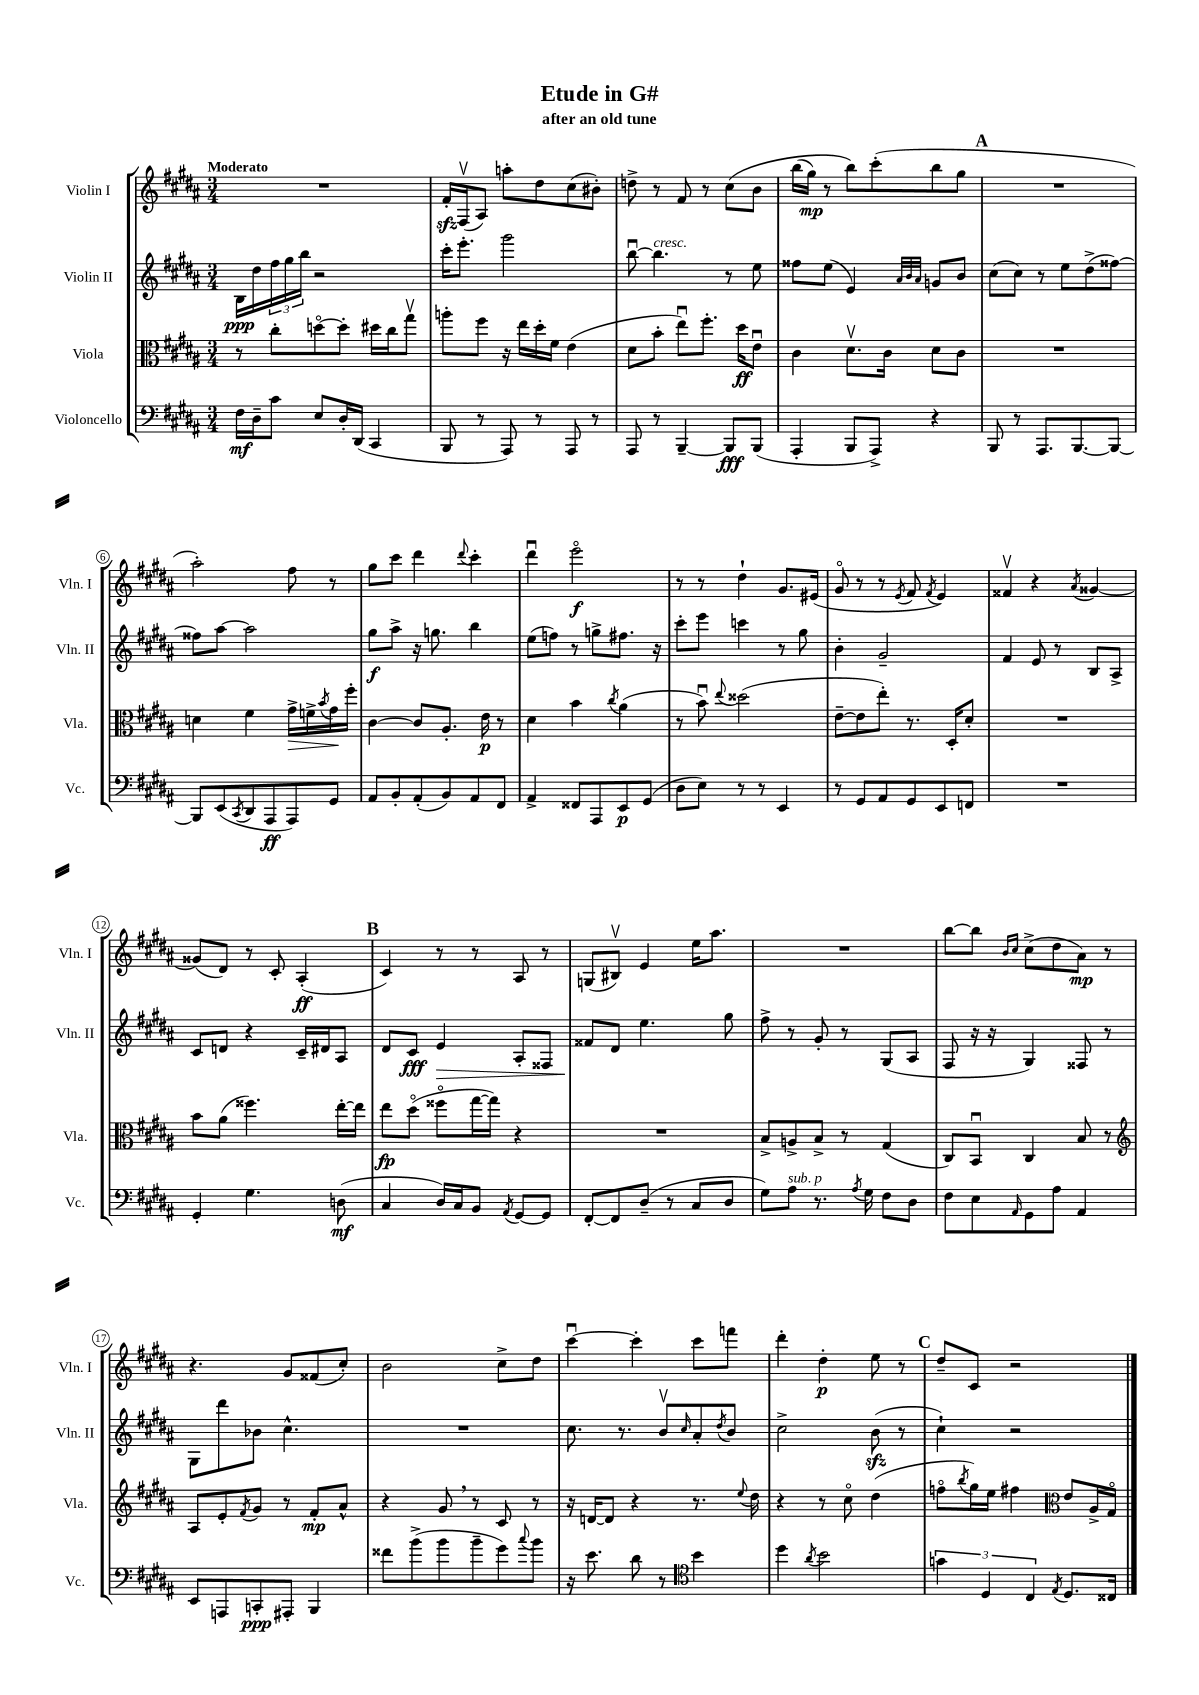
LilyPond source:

\header { title = "Etude in G#" subtitle = "after an old tune" }
<<
\new StaffGroup <<
\new Staff = "s0" \with { instrumentName = "Violin I" shortInstrumentName = "Vln. I" } {
    \clef treble \key b \major \numericTimeSignature \time 3/4 \tempo "Moderato"
    R2. |
    fis'16-.\sfz fis16\upbow( ais8) a''8-. dis''8 cis''8( bis'8-.) |
    d''8-> r8 fis'8 r8 cis''8\( b'8 |
    b''16( gis''16\mp) r8 b''8\) cis'''8-.( b''8 gis''8 |
    \mark \markup { \bold "A" } R2. |
    ais''2-.) fis''8 r8 |
    gis''8 cis'''8 dis'''4 \appoggiatura { dis'''8 } cis'''4-. |
    dis'''4\downbow e'''2\flageolet\f |
    r8 r8 dis''4-! gis'8. eis'16( |
    gis'8\flageolet r8 r8 \acciaccatura { e'8 } fis'8 \acciaccatura { fis'8 } e'4) |
    fisis'4\upbow r4 \acciaccatura { ais'8 } gisis'4~ |
    gisis'8( dis'8) r8 cis'8-. ais4-.\ff( |
    \mark \markup { \bold "B" } cis'4) r8 r8 ais8 r8 |
    g8( bis8\upbow) e'4 e''16 ais''8. |
    R2. |
    b''8~ b''8 \grace { b'16 cis''16 } cis''8->( dis''8 ais'8\mp) r8 |
    r4. gis'8 fisis'8( cis''8-.) |
    b'2 cis''8-> dis''8 |
    cis'''4~\downbow cis'''4-. cis'''8 f'''8 |
    dis'''4-. dis''4-.\p e''8 r8 |
    \mark \markup { \bold "C" } dis''8-- cis'8 r2 \bar "|." |
}
\new Staff = "s1" \with { instrumentName = "Violin II" shortInstrumentName = "Vln. II" } {
    \clef treble \key b \major \numericTimeSignature \time 3/4
    b16\ppp dis''16 \tuplet 3/2 { fis''16 gis''16 b''16 } r2 |
    cis'''16-. e'''8.-. gis'''2 |
    b''8~\downbow b''4.^\markup { \italic "cresc." } r8 e''8 |
    fisis''8 e''8( e'4) \grace { ais'32 b'32 ais'32 } g'8 b'8 |
    \mark \markup { \bold "A" } cis''8( cis''8) r8 e''8 dis''8->( fisis''8~) |
    fisis''8 ais''8~ ais''2 |
    gis''8\f ais''8-> r16 g''8. b''4 |
    e''8( f''8) r8 g''8-> fis''8. r16 |
    cis'''8-. e'''8 c'''4 r8 gis''8 |
    b'4-. gis'2-- |
    fis'4 e'8 r8 b8 ais8-> |
    cis'8 d'8 r4 cis'16-- dis'16 ais8 |
    \mark \markup { \bold "B" } dis'8 cis'8\fff e'4\> ais8-. fisis8 |
    fisis'8\! dis'8 e''4. gis''8 |
    fis''8-> r8 gis'8-. r8 gis8( ais8 |
    fis8 r16 r16 gis4) fisis8 r8 |
    gis8 dis'''8 bes'8 cis''4.-^ |
    R2. |
    cis''8. r8. b'8\upbow \grace { cis''16 } ais'8-. \acciaccatura { dis''8 } b'8 |
    cis''2-> b'8\sfz( r8 |
    \mark \markup { \bold "C" } cis''4-!) r2 \bar "|." |
}
\new Staff = "s2" \with { instrumentName = "Viola" shortInstrumentName = "Vla." } {
    \clef alto \key b \major \numericTimeSignature \time 3/4
    r8 cis''8-. d''8~\flageolet d''8-. dis''16 cis''16 gis''8\upbow |
    a''8-. fis''8 r16 e''16 dis''16-. fis'16 e'4( |
    dis'8 b'8-. e''8\downbow) fis''8.-. dis''16\ff e'8\downbow |
    cis'4 dis'8.\upbow cis'16 dis'8 cis'8 |
    \mark \markup { \bold "A" } R2. |
    d'4 fis'4 gis'16->\> f'16-> \acciaccatura { b'8 } gis'16\! fis''16-. |
    cis'4~ cis'8 ais8.-. e'16\p r8 |
    dis'4 b'4 \acciaccatura { cis''8 } ais'4( |
    r8 b'8\downbow) \appoggiatura { e''8 } disis''2( |
    e'8~-- e'8 e''8-.) r8. dis16-. dis'8-. |
    R2. |
    b'8 ais'8( fisis''4.) e''16~-. e''16 |
    \mark \markup { \bold "B" } e''8\fp dis''8\flageolet( fisis''8\flageolet gis''16~ gis''16) r4 |
    R2. |
    b8-> a8-> b8-> r8 gis4( |
    cis8) b,8\downbow cis4 b8 r8 |
    \clef treble ais8 e'8-. \acciaccatura { fis'8 } gis'8 r8 fis'8-.\mp ais'8-^ |
    r4 gis'8 \breathe r8 cis'8 r8 |
    r16 d'16~ d'8 r4 r8. \appoggiatura { e''8 } dis''16 |
    r4 r8 cis''8\flageolet dis''4( |
    \mark \markup { \bold "C" } f''8\flageolet \acciaccatura { b''8 } gis''16) e''16 fis''4 \clef alto e'8 ais16-> gis16\flageolet \bar "|." |
}
\new Staff = "s3" \with { instrumentName = "Violoncello" shortInstrumentName = "Vc." } {
    \clef bass \key b \major \numericTimeSignature \time 3/4
    fis16\mf dis16-- cis'8 e8 dis16-. dis,16( cis,4 |
    b,,8 r8 ais,,8) r8 ais,,8 r8 |
    ais,,8 r8 b,,4~-- b,,8\fff b,,8( |
    ais,,4-. b,,8 ais,,8->) r4 |
    \mark \markup { \bold "A" } b,,8 r8 ais,,8. b,,8.~ b,,8~ |
    b,,8 e,8( \acciaccatura { cis,8 } dis,8 ais,,8\ff ais,,8) gis,8 |
    ais,8 b,8-. ais,8-.( b,8) ais,8 fis,8 |
    ais,4-> fisis,8 ais,,8 e,8\p gis,8( |
    dis8 e8) r8 r8 e,4 |
    r8 gis,8 ais,8 gis,8 e,8 f,8 |
    R2. |
    gis,4-. gis4. d8\mf( |
    \mark \markup { \bold "B" } cis4 dis16) cis16 b,8 \acciaccatura { ais,8 } gis,8~ gis,8 |
    fis,8~-. fis,8 dis8--( r8 cis8 dis8 |
    gis8) ais8^\markup { \italic "sub. p" } r8. \acciaccatura { ais8 } gis16 fis8 dis8 |
    fis8 e8 \grace { ais,16 } gis,8 ais8 ais,4 |
    e,8 a,,8 c,8-.\ppp ais,,8-. b,,4 |
    fisis'8 b'8->( b'8 b'8-- gis'8) \appoggiatura { cis''8 } b'8 |
    r16 e'8. dis'8 r8 \clef tenor b'4 |
    dis''4 \acciaccatura { ais'8 } b'2 |
    \mark \markup { \bold "C" } \tuplet 3/2 { g'4 dis4 cis4 } \acciaccatura { e8 } dis8. cisis16 \bar "|." |
}
>>
>>
\layout { \context { \Score \override BarNumber.stencil = #(make-stencil-circler 0.1 0.3 ly:text-interface::print) } }
